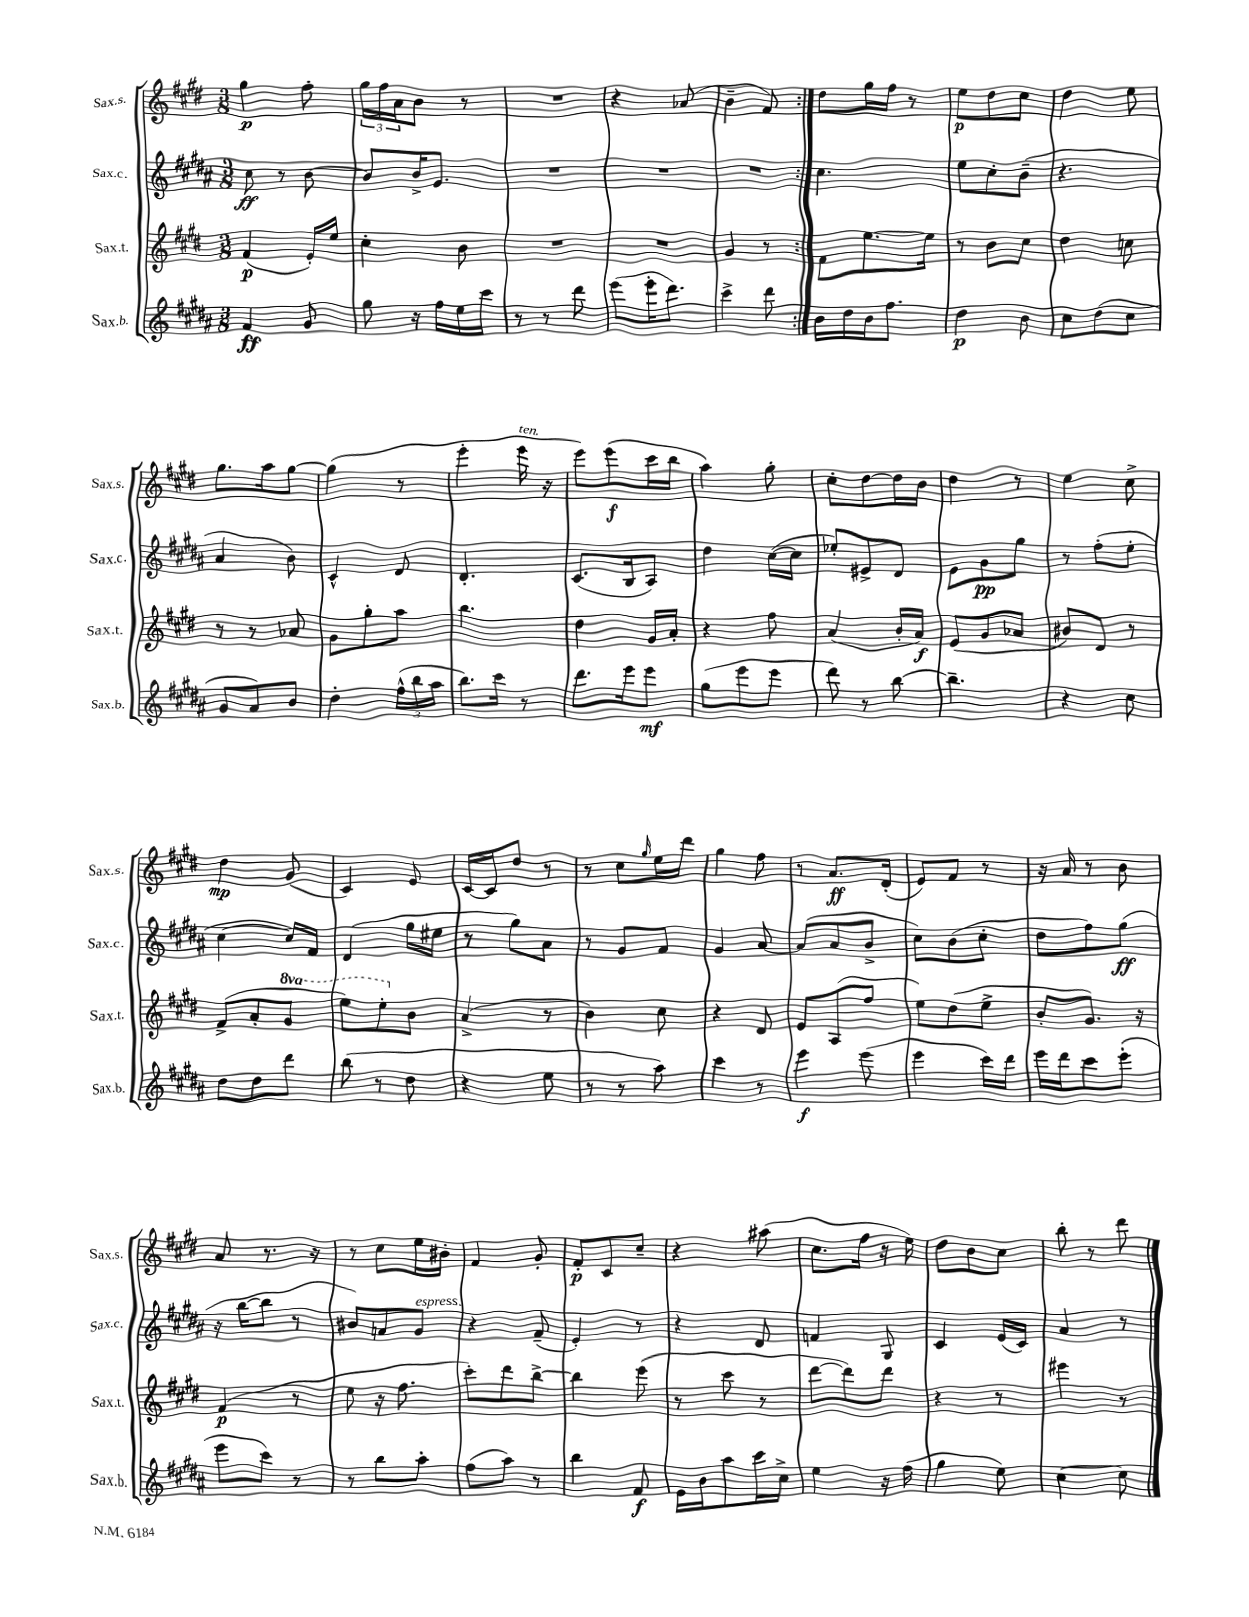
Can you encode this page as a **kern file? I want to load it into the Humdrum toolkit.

**kern	**kern	**kern	**kern
*staff4	*staff3	*staff2	*staff1
*clefG2	*clefG2	*clefG2	*clefG2
*k[f#c#g#d#a#]	*k[f#c#g#d#]	*k[f#c#g#d#a#]	*k[f#c#g#d#]
*M3/8	*M3/8	*M3/8	*M3/8
4f#/	(4f#/	8cc#\	4gg#\
.	.	8r	.
8g#/	16e'/LL)	[8b\	8ff#'\
.	16ee/JJ	.	.
=	=	=	=
8gg#\	4cc#'\	8b/]L	24gg#\LL
.	.	.	24ff#\
.	.	.	24a\J
16r	.	16b^/K	8b\J
16ff#\LL	.	8.e/J	.
16ee\	8b\	.	8r
16ccc#\JJ	.	.	.
=	=	=	=
8r	4.r	4.r	4.r
8r	.	.	.
8ddd#\	.	.	.
=	=	=	=
(8eee\L	4.r	4.r	4r
16eee'\K	.	.	.
8.ddd#\J)	.	.	.
.	.	.	(8a-/
=	=	=	=
4ccc#^\	4g#/	4.r	4b~\
8ddd#\	8r	.	8f#/)
=:|!	=:|!	=:|!	=:|!
16b\LL	8f#\L	4.cc#\	8dd#\L
16dd#\	.	.	.
16b\J	[8.ee\	.	16gg#\L
8.ff#\J	.	.	16ff#\JJ
.	.	.	8r
.	16ee\]Jk	.	.
=	=	=	=
4dd#\	8r	8ee\L	8ee\L
.	8b\L	8cc#'\	8dd#\
8b\	8cc#\J	(8b~\J	8cc#\J
=	=	=	=
8cc#\L	4dd#\	4.r	4dd#\
(8dd#\	.	.	.
8cc#\J	8cc\	.	8ee\
=	=	=	=
8g#/L	8r	4a#/	8.gg#\L
8a#/)	8r	.	.
.	.	.	16aa\k
8b/J	8a-/	8b\)	[8gg#\J
=	=	=	=
4dd#'\	8g#\L	4c#^^/	(4gg#\]
.	8gg#'\	.	.
(24ff#^^\LL	8aa\J	8d#/	8r
24bb\	.	.	.
24aa#\JJ	.	.	.
=	=	=	=
8.bb\L)	4.bb\	4.d#'/	4eee'\
16ccc#\Jk	.	.	.
8r	.	.	16eee\
.	.	.	16r
=	=	=	=
8.ddd#\L	4dd#\	(8.c#/L	8eee\L)
.	.	.	(8eee\
16eee\k	.	16B/k	.
8eee\J	16g#/LL	8A#/J)	16ccc#\L
.	16a'/JJ	.	16bb\JJ
=	=	=	=
(8gg#\L	4r	4dd#\	4aa\)
8eee\	.	.	.
8eee\J	8ff#\	([16cc#\LL	8gg#'\
.	.	16cc#\]JJ	.
=	=	=	=
8ddd#\)	(4a/	8ee-'/L)	8cc#'\L
8r	.	8e#^/	[8dd#\
[8bb\	16b'/LL	8d#/J	16dd#\]L
.	16a/JJ)	.	16b\JJ
=	=	=	=
4.bb~\]	(8e/L	8e\L	4dd#\
.	8g#/	8g#\	.
.	8a-/J	8gg#\J	8r
=	=	=	=
4r	8b#/L)	8r	4ee\
.	8d#/J	(8ff#'\L	.
8cc#\	8r	8ee'\J	8cc#^\
=	=	=	=
8dd#\L	(8f#^/L	[4cc#\	4dd#\
8dd#\	8a'/	.	.
8ddd#\J	8gg#/J	16cc#/]LL)	(8g#/
.	.	16f#/JJ	.
=	=	=	=
(8bb\	8eee\L)	(4d#/	4c#/)
8r	8eee'\	.	.
8dd#\	8b\J	16gg#\LL	8e/
.	.	16ee#\JJ	.
=	=	=	=
4r	(4a^/	8r	[16c#/LL
.	.	.	16c#/]J
.	.	8gg#\L)	8dd#/J
8ee\	8r	8a#\J	8r
=	=	=	=
8r	4b\)	8r	8r
8r	.	8g#/L	8cc#\L
.	.	.	16qqgg#/
8aa#\)	8cc#\	8f#/J	16ee\L
.	.	.	16ddd#\JJ
=	=	=	=
4ccc#\	4r	4g#/	4gg#\
8r	8d#/	[8a#/	8ff#\
=	=	=	=
4eee\	8e/L	(8a#/]L	8r
.	(8A/	8a#/	8.a/L
(8eee\	8ff#/J	8b^/J	.
.	.	.	(16d#'/Jk
=	=	=	=
4eee\	8ee\L)	8cc#\L)	8e/L)
.	(8dd#\	(8b\	8f#/J
16ccc#\LL)	8ee^\J	8cc#'\J	8r
16ddd#\JJ	.	.	.
=	=	=	=
16eee\LL	8b'/L	8dd#\L	16r
16ddd#\J	.	.	16a/
8ccc#\	8.g#/J)	8ff#\)	8r
(8eee'\J	.	(8gg#\J	8b\
.	16r	.	.
=	=	=	=
8eee\L	(4f#/	16r	8a/
.	.	[16bb\LK	.
8ccc#\J)	.	8bb\]J	8.r
8r	8r	8r	.
.	.	.	16r
=	=	=	=
8r	8ee\	8b#/L)	8r
8bb\L	16r	8a/	8cc#\L
.	8.ff#\	.	.
8aa#'\J	.	8g#/J	16ee\L
.	.	.	16b#'\JJ
=	=	=	=
(8ff#\L	8ccc#'\L)	4r	4f#/
8aa#\J)	8ddd#\	.	.
8r	[8bb^\J	(8f#~/	8g#'/
=	=	=	=
4bb\	4bb\]	4e'/)	8f#'/L
.	.	.	8c#/
8f#/	(8eee\	8r	8cc#~/J
=	=	=	=
16e\LL	8r	4r	4r
16b\J	.	.	.
8aa#\	8ccc#\	.	.
16ccc#\L	8r	8d#/	(8aa#\
16cc#^\JJ	.	.	.
=	=	=	=
4ee\	[8ddd#\L	4f/	8.cc#\L
.	8ddd#\])	.	.
.	.	.	16ff#\Jk
16r	8ddd#\J	8G#/	16r
(16ff#\	.	.	16ee\)
=	=	=	=
4gg#\	4r	4c#/	8dd#\L
.	.	.	8b\
8ee\)	8r	(16e/LL	8cc#\J
.	.	16c#/JJ)	.
=	=	=	=
[4cc#\	4eee#\	4a#/	8bb'\
.	.	.	8r
8cc#\]	8r	8r	8ddd#\
==	==	==	==
*-	*-	*-	*-
